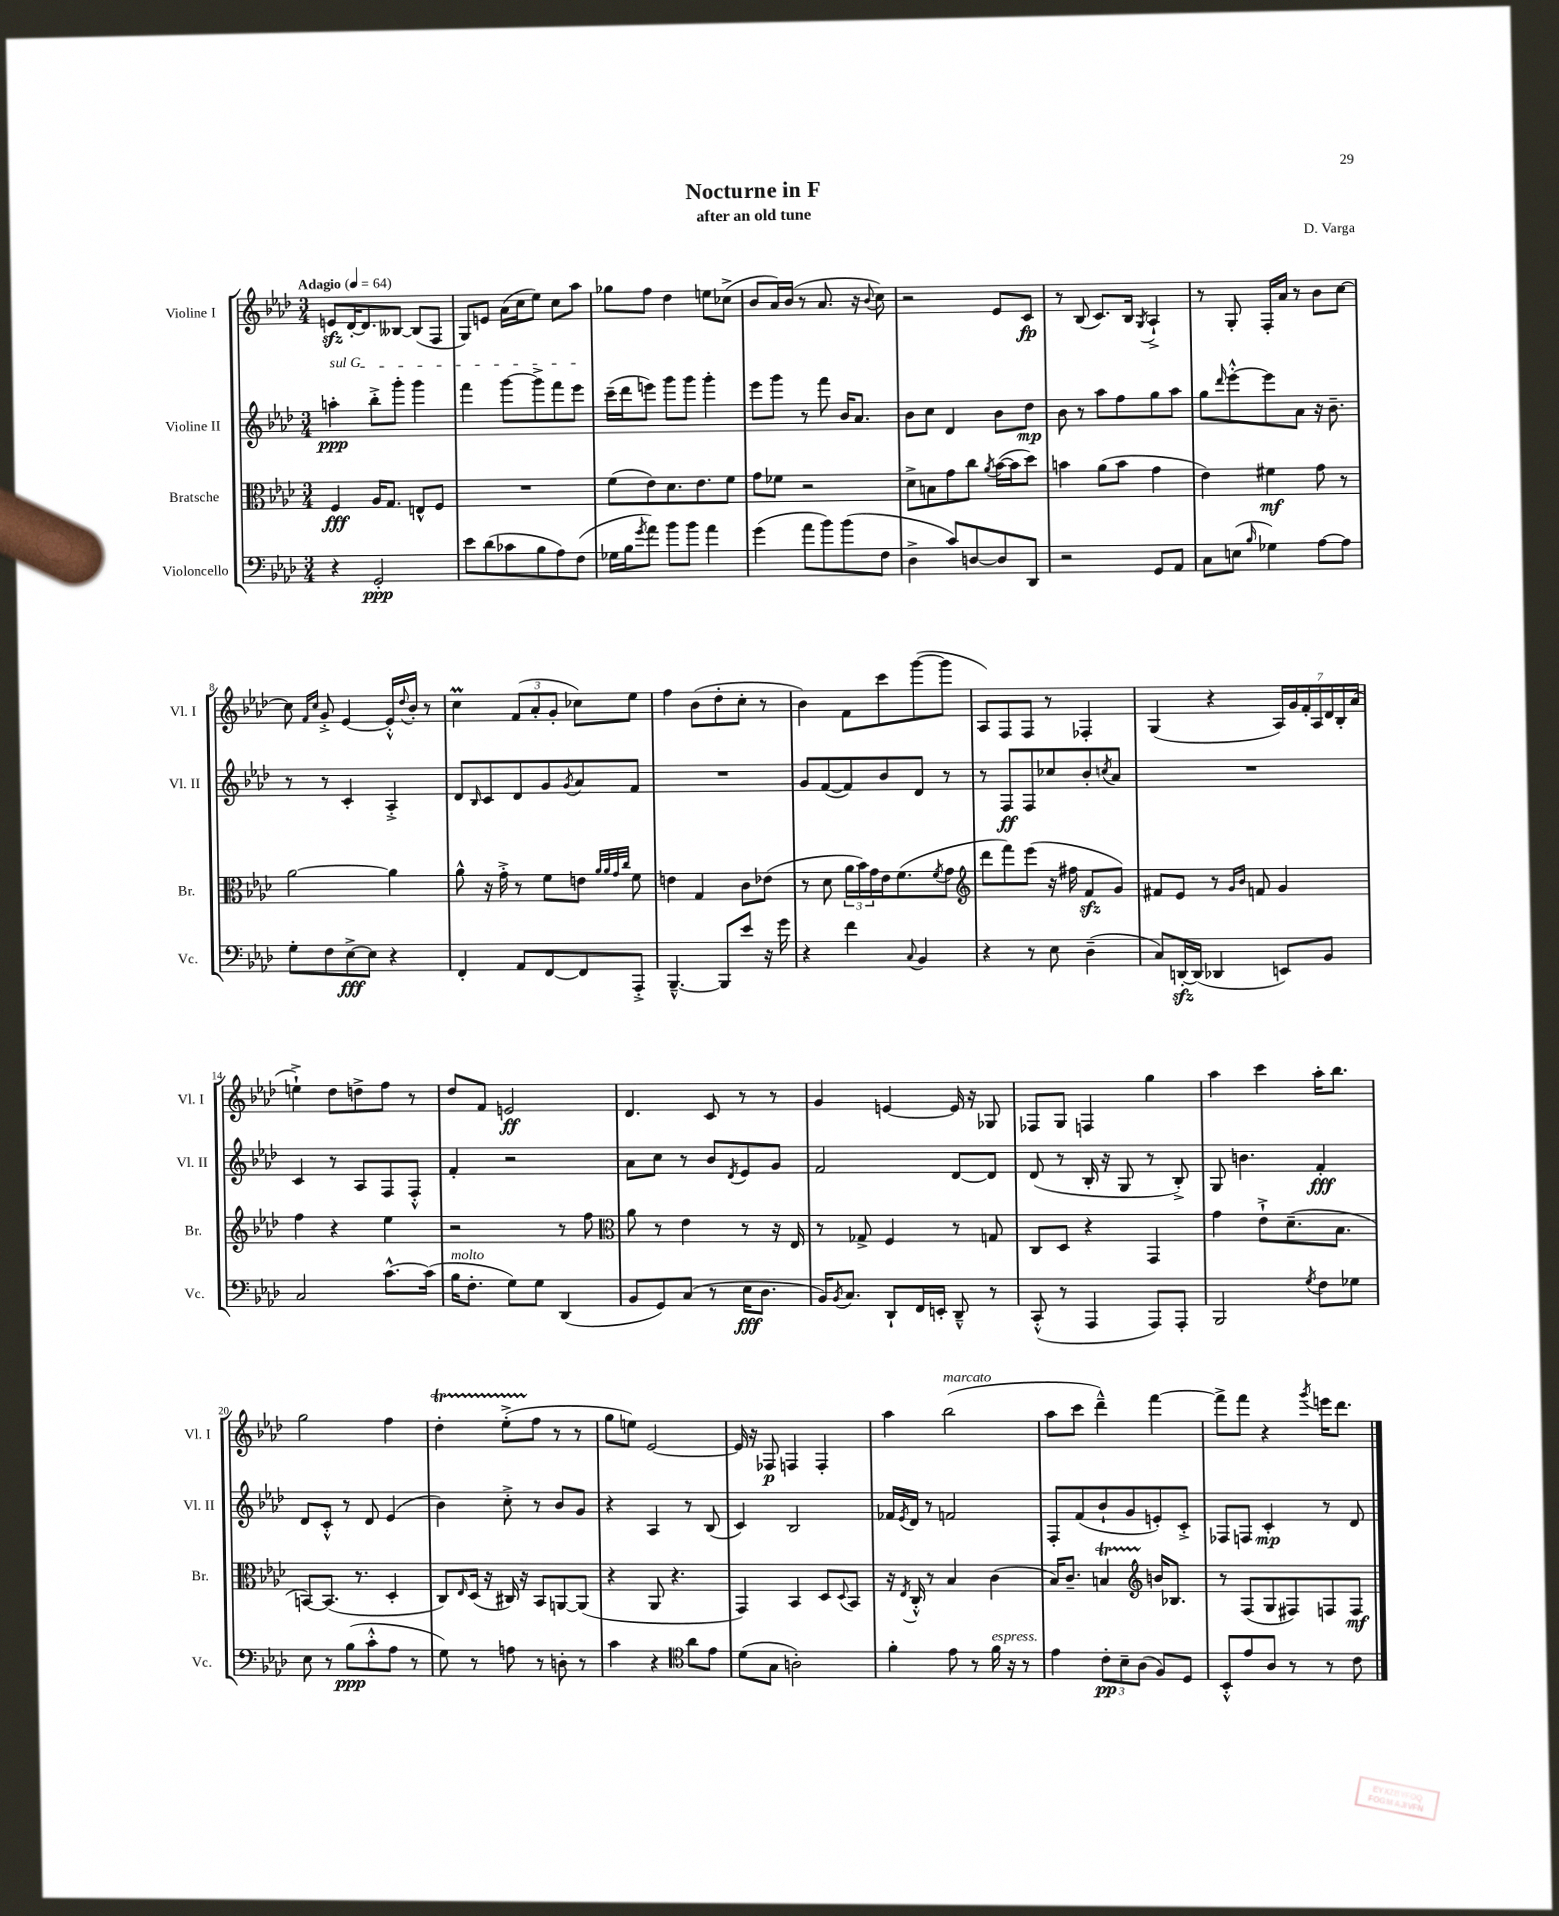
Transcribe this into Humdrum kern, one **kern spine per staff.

**kern	**kern	**kern	**kern
*staff4	*staff3	*staff2	*staff1
*clefF4	*clefC3	*clefG2	*clefG2
*k[b-e-a-d-]	*k[b-e-a-d-]	*k[b-e-a-d-]	*k[b-e-a-d-]
*M3/4	*M3/4	*M3/4	*M3/4
*MM64	*MM64	*MM64	*MM64
4r	4F/	4aa'\	8e/L
.	.	.	[16d-'/K
.	.	.	8.d-/]
2GG'/	16A-/LK	8bb-'^\L	.
.	8.G/J	.	.
.	.	8ggg'\J	[8B--/J
.	8E^^/L	4ggg\	(8B--/]L
.	8F/J	.	8F/J
=	=	=	=
8e-\L	2.r	4fff\	8G/L)
(8d-\	.	.	8e/J
8c-\	.	[8ggg\L	(16a-\LL
.	.	.	16cc\J
8B-\	.	8ggg^\]	8ee-\J)
8A-\)	.	8fff\	8cc\L
(8F\J	.	8eee-\J	8aa-\J
=	=	=	=
16G-\LL	(8f\L	(16ccc~\LL	8gg-\L
16B-\J	.	16ddd-\J	.
8qg/	.	.	.
8a-\J)	8e-\)	8eee\J)	8ff\J
8b-\L	8.d-\	8ggg\L	4dd-\
8b-\J	.	8ggg\J	.
.	8.e-\	.	.
4a-\	.	4ggg'\	8ee\L
.	8f\J	.	(8cc-^\J
=	=	=	=
(4g\	8g\L	8eee-\L	8b-/L
.	8f-\J	8ggg\J	16a-/L)
.	.	.	(16b-/JJ
8a-\L	2r	8r	8r
8b-\)	.	8fff\	8.a-/
(8b-\	.	16b-/LK	.
.	.	8.a-/J	16r
.	.	.	8qqb-/
8F\J	.	.	8cc\)
=	=	=	=
4D-^\	8d-^\L	8b-\L	2r
.	8B\	8cc\J	.
8c/L)	8g\	4d-/	.
[8D/	8cc\J	.	.
.	8qa-/	.	.
8D/]	([16b-\LL	8b-\L	8e-/L
.	16b-\]J	.	.
8DD-/J	8dd-\J)	8dd-\J	8c/J
=	=	=	=
2r	4b\	8b-\	8r
.	.	8r	(8B-/
.	(8a-\L	8aa-\L	8.c/L)
.	8b\J	8ff\	.
.	.	.	16B-/Jk
.	.	.	8qG/
8GG/L	4g\	8gg\	4A-`^/
8AA-/J	.	8aa-\J	.
=	=	=	=
8C\L	4e-\)	8gg\L	8r
.	.	16qqddd-/	.
(8E\J	.	[8eee-'^^\	8G'/
16qqB-/	.	.	.
4G-\)	4f#\	8eee-\]	16F'/LL
.	.	.	16a-/JJ
.	.	8a-\J	8r
[8A-\L	8g\	16r	8b-\L
.	.	8.b-~\	.
8A-\]J	8r	.	[8cc\J
=	=	=	=
8G'\L	[2a-\	8r	8cc\]
.	.	.	16qqf/LL
.	.	.	16qqcc/JJ
8F\	.	8r	8g'^/
[8E-^\	.	4c'/	[4e-/
8E-\]J	.	.	.
4r	4a-\]	4A-'^/	16e-'^^/]LL
.	.	.	8qqdd-/
.	.	.	16b-'/JJ
.	.	.	8r
=	=	=	=
4FF'/	8a-^^\	8d-/L	4cc\
.	.	16qqB-/	.
.	16r	8c/	.
.	16g'^\	.	.
8AA-/L	8r	8d-/	(12f/L
.	.	.	12a-'/
[8FF/	8f\L	8g/	.
.	.	.	12g'/J
.	.	8qg/	.
8FF/]	8e\J	8a-/	8cc-\L)
.	32qqa-/LLL	.	.
.	32qqa-/	.	.
.	32qqg/	.	.
.	32qqcc/JJJ	.	.
8AAA-'^/J	8f\	8f/J	8ee-\J
=	=	=	=
[4.BBB-~^^/	4e\	2.r	4ff\
.	4G/	.	(8b-\L
8BBB-/]L	.	.	8dd-'\
8e-/J	8c\L	.	8cc'\J
16r	(8e-\J	.	8r
16g\	.	.	.
=	=	=	=
4r	8r	8g/L	4b-\)
.	8d-\	([8f/	.
4f\	24a-\LL	8f/])	8f\L
.	24b-\)	.	.
.	24g\	.	.
.	16e-\J	8b-/	8ccc\
.	(8.f\	.	.
8qqC/	.	.	.
4BB-/	.	8d-/J	([8ggg\
.	8qf/	.	.
.	8g\J	8r	8ggg\]J
=	=	=	=
*	*clefG2	*	*
4r	8ddd-\L	8r	8A-/L)
.	8fff\)	8F/L	8F/
8r	(8eee-\J	8F/	8F/J
8E-\	16r	8cc-/	8r
.	16ff#\	.	.
(4D-~\	8f/L	8b-'/	4F-'/
.	.	8qcc/	.
.	8g/J)	8a-/J	.
=	=	=	=
8C/L)	8f#/L	2.r	(4G/
[16DD'/L	8e-/J	.	.
(16DD/]JJ	.	.	.
4DD-/	8r	.	4r
.	16qqg/LL	.	.
.	16qqb-/JJ	.	.
.	8f/	.	.
8EE/L)	4g/	.	28A-/LL)
.	.	.	28g/
.	.	.	28f'/
.	.	.	28A-/
8BB-/J	.	.	.
.	.	.	28d-/
.	.	.	28B-'/
.	.	.	(28a-/JJ
=	=	=	=
2C/	4ff\	4c/	4ee`^\)
.	4r	8r	8dd-\L
.	.	8A-/L	8dd^\
[8.c^^\L	4ee-\	8F/	8ff\J
.	.	8F'^^/J	8r
(16c\]Jk	.	.	.
=	=	=	=
16B-\LK	2r	4f'/	8dd-/L
8.F'\J	.	.	.
.	.	.	8f/J
8G\L)	.	2r	2e/
8G\J	.	.	.
(4DD-/	8r	.	.
.	8ff\	.	.
=	=	=	=
*	*clefC3	*	*
8BB-/L	8a-\	8a-\L	4.d-/
8GG/)	8r	8cc\J	.
(8C/J	4e-\	8r	.
8r	.	8b-/L	8c/
.	.	8qd-/	.
16E-\LK	8r	8e-/	8r
8.D-\J	.	.	.
.	16r	8g/J	8r
.	16E-/	.	.
=	=	=	=
16BB-/LK)	8r	2f/	4g/
8qBB-/	.	.	.
8.C/J	.	.	.
.	8G-^/	.	.
8DD-`/L	4F/	.	[4e/
16FF/L	.	.	.
16EE'/JJ	.	.	.
8DD-~^^/	8r	[8d-/L	16e/]
.	.	.	16r
8r	8G/	8d-/]J	8G-/
=	=	=	=
(8CC'^^/	8C/L	(8d-/	8F-/L
8r	8D-/J	8r	8G/J
4AAA-/	4r	16B-'/	4F/
.	.	16r	.
.	.	8G/	.
8AAA-/L)	4GG/	8r	4gg\
8AAA-'/J	.	8B-'^/)	.
=	=	=	=
2BBB-/	4g\	8G/	4aa-\
.	.	4.b\	.
.	8e-`^\L	.	4ccc\
.	(8.d-~\	.	.
8qG/	.	.	.
8F\L	.	4f'/	16aa-'\LK
.	8.B-\J	.	8.bb-\J
8G-\J	.	.	.
=	=	=	=
8E-\	[8BB/L)	8d-/L	2gg\
8r	(8.BB/]J	8c'^^/J	.
(8B-\L	.	8r	.
.	8.r	.	.
8c'^^\	.	8d-/	.
8A-\J	4D-'/	(4e-/	4ff\
8r	.	.	.
=	=	=	=
8G\)	8C/L)	4b-\)	4dd-'\
.	16qqE-/	.	.
8r	(16D-/Jk	.	.
.	16r	.	.
8A\	16C#/)	8cc'^\	(8ee-'^\L
.	16r	.	.
8r	8BB-/L	8r	8ff\J
8D'\	[8AA/	8b-/L	8r
8r	(8AA/]J	8g/J	8r
=	=	=	=
4c\	4r	4r	8gg\L
.	.	.	8ee\J)
4r	8AA-/	4A-/	[2e-/
.	4.r	.	.
*clefC4	*	*	*
8a-\L	.	8r	.
8e-\J	.	(8B-/	.
=	=	=	=
(8d-\L	4GG/)	4c/)	16e-/]
.	.	.	16r
8G\J	.	.	8F-/
2A'\)	4BB-/	2B-/	4F/
.	8D-/L	.	4F'/
.	8qqD-/	.	.
.	8BB-/J	.	.
=	=	=	=
4f'\	16r	16f-/LL	4aa-\
.	8qE-/	8qe-/	.
.	16C'^^/	16d-/JJ	.
.	8r	8r	.
8e-\	4B-/	2f/	(2bb-\
8r	.	.	.
16f\	(4c\	.	.
16r	.	.	.
8r	.	.	.
=	=	=	=
4e-\	16B-/LK)	8F'/L	8aa-\L
.	8.c~/J	.	.
.	.	(8f/	8ccc\J
12c'\L	4B/	8b-`/	4ddd-~^^\)
12B-~\	.	.	.
.	.	8g/	.
(12A-\J	.	.	.
*	*clefG2	*	*
8F/L)	16b/LK	8e'/)	[4fff\
.	8.B-/J	.	.
8D-/J	.	8c'^/J	.
=	=	=	=
8BB-'^^/L	8r	8F-/L	8fff^\]L
8e-/	(8F/L	8F/J	8fff\J
8A-/J	8G/	4c'/	4r
8r	8F#/)	.	.
.	.	.	8qggg/
8r	8F/	8r	16eee\LK
.	.	.	8.ddd-\J
8c\	8F/J	8d-/	.
==	==	==	==
*-	*-	*-	*-
